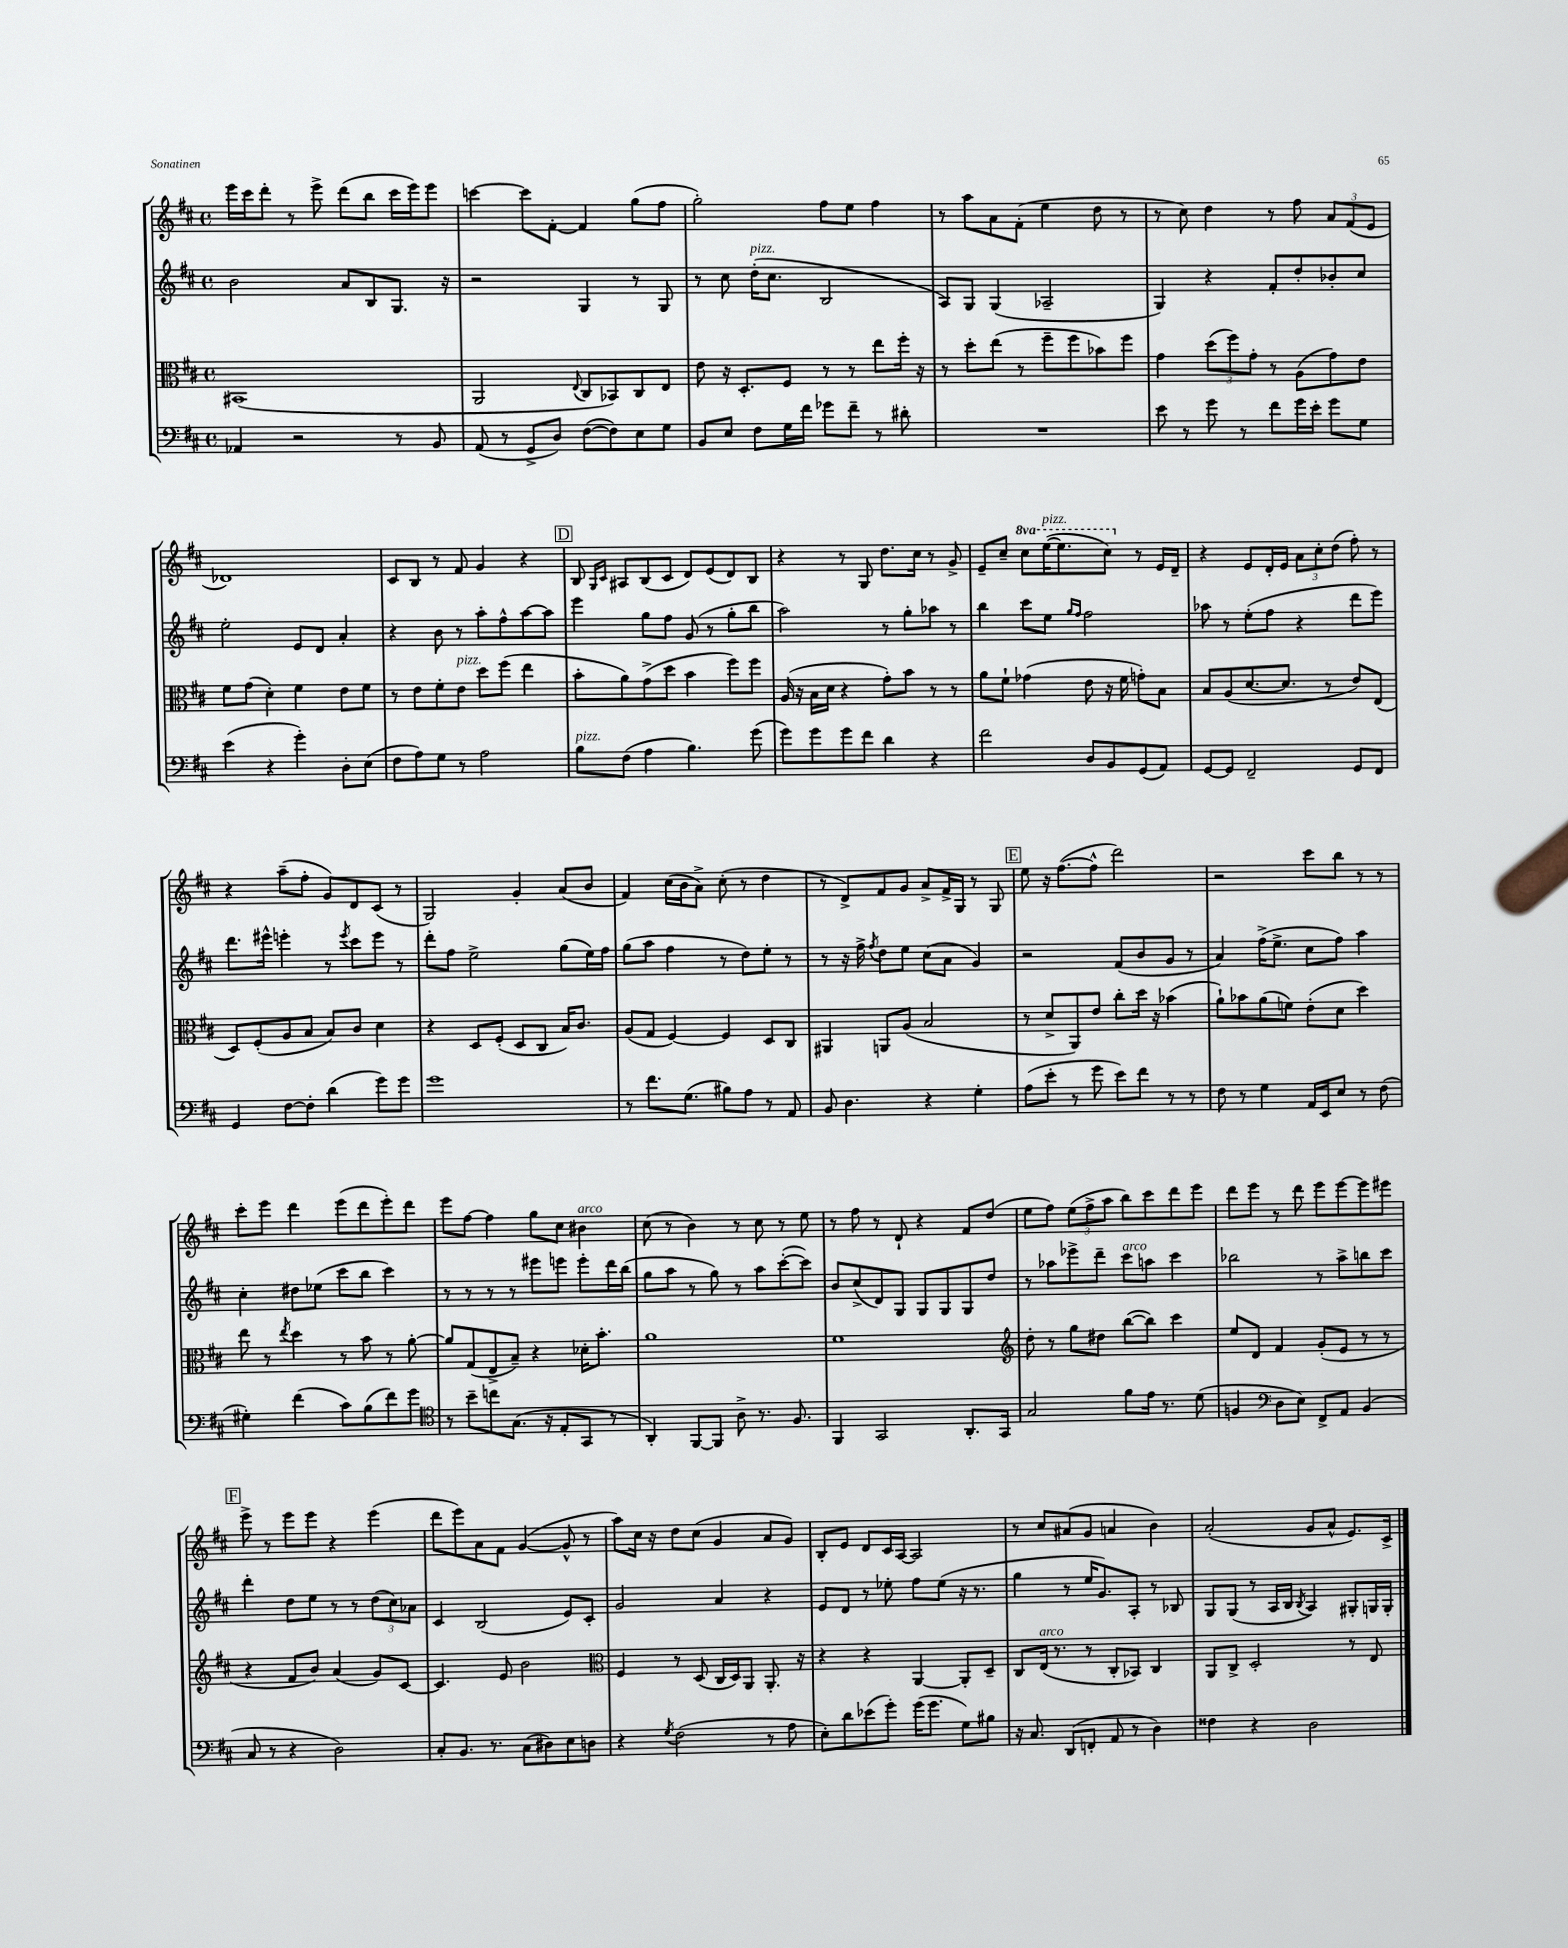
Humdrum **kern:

**kern	**kern	**kern	**kern
*staff4	*staff3	*staff2	*staff1
*clefF4	*clefC3	*clefG2	*clefG2
*k[f#c#]	*k[f#c#]	*k[f#c#]	*k[f#c#]
*M4/4	*M4/4	*M4/4	*M4/4
*met(c)	*met(c)	*met(c)	*met(c)
4AA-/	(1BB#	2b\	16eee\LL
.	.	.	16ccc#\J
.	.	.	8ddd'\J
2r	.	.	8r
.	.	.	8eee^\
.	.	8a/L	(8ddd\L
.	.	8B/	8bb\J
8r	.	8.G/J	16ccc#\LL
.	.	.	16eee\J)
8BB/	.	.	8eee\J
.	.	16r	.
=	=	=	=
(8AA/	2AA/	2r	[4ccc\
8r	.	.	.
8GG^/L	.	.	8ccc\]L
8D/J)	.	.	[8f#'\J
.	8qqE/	.	.
([8F#\L	8C#/L	4G/	4f#/]
8F#\])	8BB-/)	.	.
8E\	8C#/	8r	(8gg\L
8G\J	8E/J	8G/	8ff#\J
=	=	=	=
8BB/L	8e\	8r	2gg'\)
8E/J	16r	8cc#\	.
.	8.D'/L	.	.
8F#\L	.	(16dd'\LK	.
.	.	8.cc#\J	.
16G\L	8F#/J	.	.
16f#\JJ	.	.	.
8g-\L	8r	2B/	8ff#\L
8f#~\J	8r	.	8ee\J
8r	8ee\L	.	4ff#\
8d#'\	16ff#'\Jk	.	.
.	16r	.	.
=	=	=	=
1r	8r	8A/L)	8r
.	8dd'\L	8G/J	8aa\L
.	(8ee\J	(4G/	8a\
.	8r	.	(8f#'\J
.	8ff#~\L	2A-~/	4ee\
.	8ff#\	.	.
.	8b-\)	.	8dd\
.	8ff#\J	.	8r
=	=	=	=
8e\	4g\	4G/)	8r
8r	.	.	8cc#\)
8g\	(12dd\L	4r	4dd\
.	12ff#\)	.	.
8r	.	.	.
.	12g'\J	.	.
8f#\L	8r	8f#'/L	8r
16g\L	(8A\L	8dd'/	8ff#\
16e'\JJ	.	.	.
8g\L	8g\)	8b-'/	12a/L
.	.	.	(12f#/
8G\J	8e\J	8cc#/J	.
.	.	.	12e/J
=	=	=	=
(4e\	8f#\L	2ee'\	1d-)
.	(8g\J	.	.
4r	4d'\)	.	.
4g'\)	4f#\	8e/L	.
.	.	8d/J	.
8D'\L	8e\L	4a'/	.
(8E\J	8f#\J	.	.
=	=	=	=
8F#\L	8r	4r	8c#/L
8A\)	8e\L	.	8B/J
8G\J	8f#'\	8b\	8r
8r	8e\J	8r	8f#/
2A\	8dd\L	8aa'\L	4g/
.	(8ff#\J	8ff#^^\	.
.	4ee\	[8aa\	4r
.	.	8aa\]J	.
=	=	=	=
8B\L	8b'\L	4eee\	8B/
.	.	.	16qqG/LL
.	.	.	16qqc#/JJ
(8F#\J	8a\)	.	8A#/L
4A\	(8g^\	8gg\L	(8B/
.	8dd\J	8ff#\J	8c#/J
4.B\)	4b\	(8g/	8d/L)
.	.	8r	(8e/
.	8ff#\L)	8gg'\L	8d/)
(8g\	8ff#\J	8bb\J	8B/J
=	=	=	=
8g\L)	(16A/	2aa\)	4r
.	16r	.	.
8g\	16B\LL	.	.
.	16d\JJ	.	.
8g\	4r	.	8r
8f#\J	.	.	8G/
4d\	8g'\L)	8r	8.dd\L
.	8b\J	8gg'\L	.
.	.	.	16cc#\Jk
4r	8r	8aa-\J	8r
.	8r	8r	8g^/
=	=	=	=
2f#\	8a\L	4bb\	8e~/L
.	8f#`\J	.	8cc#~/J
.	(4g-\	8ccc#\L	8ccc#\L
.	.	8ee\J	([16eee\K
.	.	.	8.eee\]
.	.	16qqgg/LL	.
.	.	16qqff#/JJ	.
8D/L	8e\	2ff#\	.
8BB/	16r	.	8ccc#\J)
.	16f#\	.	.
(8GG/	8g'\L)	.	8r
8AA/J)	8B\J	.	16e/LL
.	.	.	16d~/JJ
=	=	=	=
[8GG/L	8B/L	8aa-\	4r
8GG/]J	(8A/	8r	.
2FF#~/	[8.d/	(8ee'\L	8e/L
.	.	8ff#\J	16d'/L
.	8.d/]J	.	16e/JJ
.	.	4r	12a\L
.	.	.	12cc#'\
.	8r	.	.
.	.	.	(12dd\J
8GG/L	8e/L)	8ddd\L	8ff#'\)
8FF#/J	(8E/J	8eee\J)	8r
=	=	=	=
4GG/	8D/L)	8.ddd\L	4r
.	(8F#'/	.	.
.	.	16eee#^^\Jk	.
[8F#\L	8A/	4eee'\	(8aa~\L
8F#'\]J	8B/J	.	8ff#'\J
(4d\	8B/L)	8r	8g/L)
.	.	8qeee/	.
.	8c#/J	8ccc#\L	8d/
8g\L)	4d\	8eee\J	(8c#/J
8g\J	.	8r	8r
=	=	=	=
1g	4r	8ddd'\L	2G/)
.	.	8ff#\J	.
.	8D/L	2ee^\	.
.	(8F#'/J	.	.
.	8D/L	.	4g'/
.	8C#/J	.	.
.	16B/LK)	(8gg\L	(8a/L
.	8.c#/J	.	.
.	.	16ee\L)	8b/J
.	.	16ff#\JJ	.
=	=	=	=
8r	(8A/L	(8gg\L	4f#/)
8.f#\L	8G/J	8aa\J	.
.	[4F#/)	4ff#\	(16cc#\LL
(8.G\J	.	.	16b\J
.	.	.	8a^\J)
8B#\L)	4F#/]	8r	(8cc#'\
8A\J	.	8dd\L)	8r
8r	8D/L	8ee'\J	4dd\
8AA/	8C#/J	8r	.
=	=	=	=
8BB/	4AA#/	8r	8r
4.D\	.	16r	8d^/L)
.	.	16ff#^\	.
.	.	8qff#/	.
.	8AA/L	8dd\L	8f#/
.	(8A/J	8ee\J	8g/J
4r	2B/	(8cc#\L	8a^/L
.	.	8a\J	16f#^/L
.	.	.	16G/JJ
4G'\	.	4g/)	8r
.	.	.	8G/
=	=	=	=
(8A\L	8r	2r	8ee\
8e'\J	8d^/L	.	16r
.	.	.	([8.ff#\L
8r	8AA/)	.	.
8g\	8e/J	.	8ff#^^\]J
8e\L)	8cc#'\L	(8f#/L	2ddd\)
8f#\J	16dd\Jk	8b/	.
.	16r	.	.
8r	(4b-\	8g/J	.
8r	.	8r	.
=	=	=	=
8F#\	8a`\L)	4a/)	2r
8r	8b-\	.	.
4G\	(8a\	(16ff#^\LK	.
.	.	8.ee^\J	.
.	8f\J)	.	.
16AA/LL	(8e'\L	8cc#\L	8ccc#\L
16EE/J	.	.	.
8E/J	8d\J	8ff#\J)	8bb\J
8r	4dd\)	4aa\	8r
(8F#\	.	.	8r
=	=	=	=
4G#'\)	8ee\	4cc#'\	8ccc#'\L
.	8r	.	8eee\J
.	8qee/	.	.
(4f#\	4dd\	8dd#\L	4ddd\
.	.	(8ee-\J	.
8c#\L)	8r	8ccc#\L	(8eee\L
(8B\	8b\	8bb\J	8ddd\
8f#\)	8r	4ccc#\)	8eee'\)
8g\J	[8a'\	.	8ddd\J
=	=	=	=
*clefC4	*	*	*
8r	8a/]L	8r	8eee\L
8b~\L	(8G/	8r	[8ff#\J
8cc\	8E^/	8r	4ff#\]
(8.G\J	8B~/J)	8r	.
.	4r	8eee#\L	8gg\L
16r	.	.	.
8E'/L	.	8eee\J	8cc#\J
8GG/J	16d-'\LK	8eee'\L	4b#\
.	8.b'\J	.	.
8r	.	16ddd\L	.
.	.	(16bb\JJ	.
=	=	=	=
4AA'/)	1a	8gg\L	(8cc#\
.	.	8aa\J	8r
[8FF#/L	.	8r	4b\)
8FF#/]J	.	8gg\)	.
8A^\	.	8r	8r
8.r	.	8aa\L	8cc#\
.	.	([8ccc#'\	8r
8.F#/	.	.	.
.	.	8ccc#\]J)	8ee\
=	=	=	=
4FF#/	1f#	8b/L	8r
.	.	(8cc#^/	8ff#\
2GG/	.	8d/)	8r
.	.	8G/J	8d`/
.	.	8G/L	4r
.	.	8G/	.
8.AA'/L	.	8G/	8f#/L
.	.	8dd/J	(8dd/J
16GG/Jk	.	.	.
=	=	=	=
*	*clefG2	*	*
2G/	8dd'\	8r	8ee\L
.	8r	8aa-\L	8ff#\J)
.	8gg\L	8eee-^\	(12ee\L
.	.	.	12ff#^\
.	8dd#\J	8ddd~\J	.
.	.	.	12aa\J
8f#\L	([8bb\L	8ccc#\L	8bb\L)
16e\Jk	8bb\]J)	8aa\J	8ccc#\
8.r	.	.	.
.	4ccc#\	4ccc#\	8ddd\
(8d\	.	.	8eee\J
=	=	=	=
4F/	8ee/L	2bb-\	8ddd\L
.	8d/J	.	8eee\J
*clefF4	*	*	*
8D\L	4f#/	.	8r
8E\J)	.	.	8ddd\
8FF#^/L	(8g'/L	8r	8eee\L
8AA/J	8e/J	8aa^\L	[8eee\
(4BB/	8r	8bb\	8eee\]
.	8r	8ccc#\J	8eee#\J
=	=	=	=
8C#/	4r	4ddd'\	8eee^\
8r	.	.	8r
4r	8f#/L	8dd\L	8eee\L
.	8b/J)	8ee\J	8eee\J
2D\)	(4a/	8r	4r
.	.	8r	.
.	8g/L)	(12dd\L	(4eee\
.	.	12cc#\)	.
.	[8c#/J	.	.
.	.	12a-\J	.
=	=	=	=
8C#'/L	4.c#/]	4c#/	8ddd\L
8.BB/J	.	.	8eee\)
.	.	(2B/	8a\
8.r	.	.	.
.	8e/	.	8f#\J
(8C#\L	2b\	.	([4g/
8D#\)	.	.	.
8E\	.	8e/L)	8g^^/]
8D\J	.	8c#'/J	8r
=	=	=	=
*	*clefC3	*	*
4r	4F#/	2g/	8aa\L)
.	.	.	16cc#\Jk
.	.	.	16r
8qG/	.	.	.
(2F#\	8r	.	8dd\L
.	(8D/	.	(8cc#\J
.	16C#/LL	4a/	4g/
.	16D/J)	.	.
.	8AA/J	.	.
8r	8.AA'/	4r	8a/L
8A\	.	.	8g/J)
.	16r	.	.
=	=	=	=
8E'\L)	4r	8e/L	8B'/L
8d\	.	8d/J	8e/J
(8e-\	4r	8r	8d/L
8g'\J)	.	8ee-'\	16c#/L
.	.	.	[16A/JJ
(16g\LK	[4AA/	8ff#\L	2A/]
8.g\J	.	.	.
.	.	(8ee-\J	.
8G\L)	8AA'/]L	16r	.
.	.	8.r	.
8B#\J	8D~/J	.	.
=	=	=	=
16r	8C#/L	4gg\	8r
8.C#/	.	.	.
.	(16E/Jk	.	8cc#/L
.	8.r	.	.
(8DD/L	.	8r	(8a#/
8FF'/J	8r	16ee/LK	8g/J
.	.	8.g/)	.
8AA/	8C#'/L	.	4a/
8r	8BB-/J)	8A'/J	.
4D\)	4C#/	8r	4b\)
.	.	8B-/	.
=	=	=	=
4F##\	8AA/L	8G/L	(2a'/
.	8C#^/J	(8G/J	.
4r	2D'/	8r	.
.	.	16A/LL	.
.	.	16B/JJ	.
.	.	8qB/	.
2D\	.	4A/)	8g/L
.	.	.	8a^^/J
.	8r	8G#'/L	8.e/L)
.	8E/	16G/L	.
.	.	16G'/JJ	16c#^/Jk
==	==	==	==
*-	*-	*-	*-
